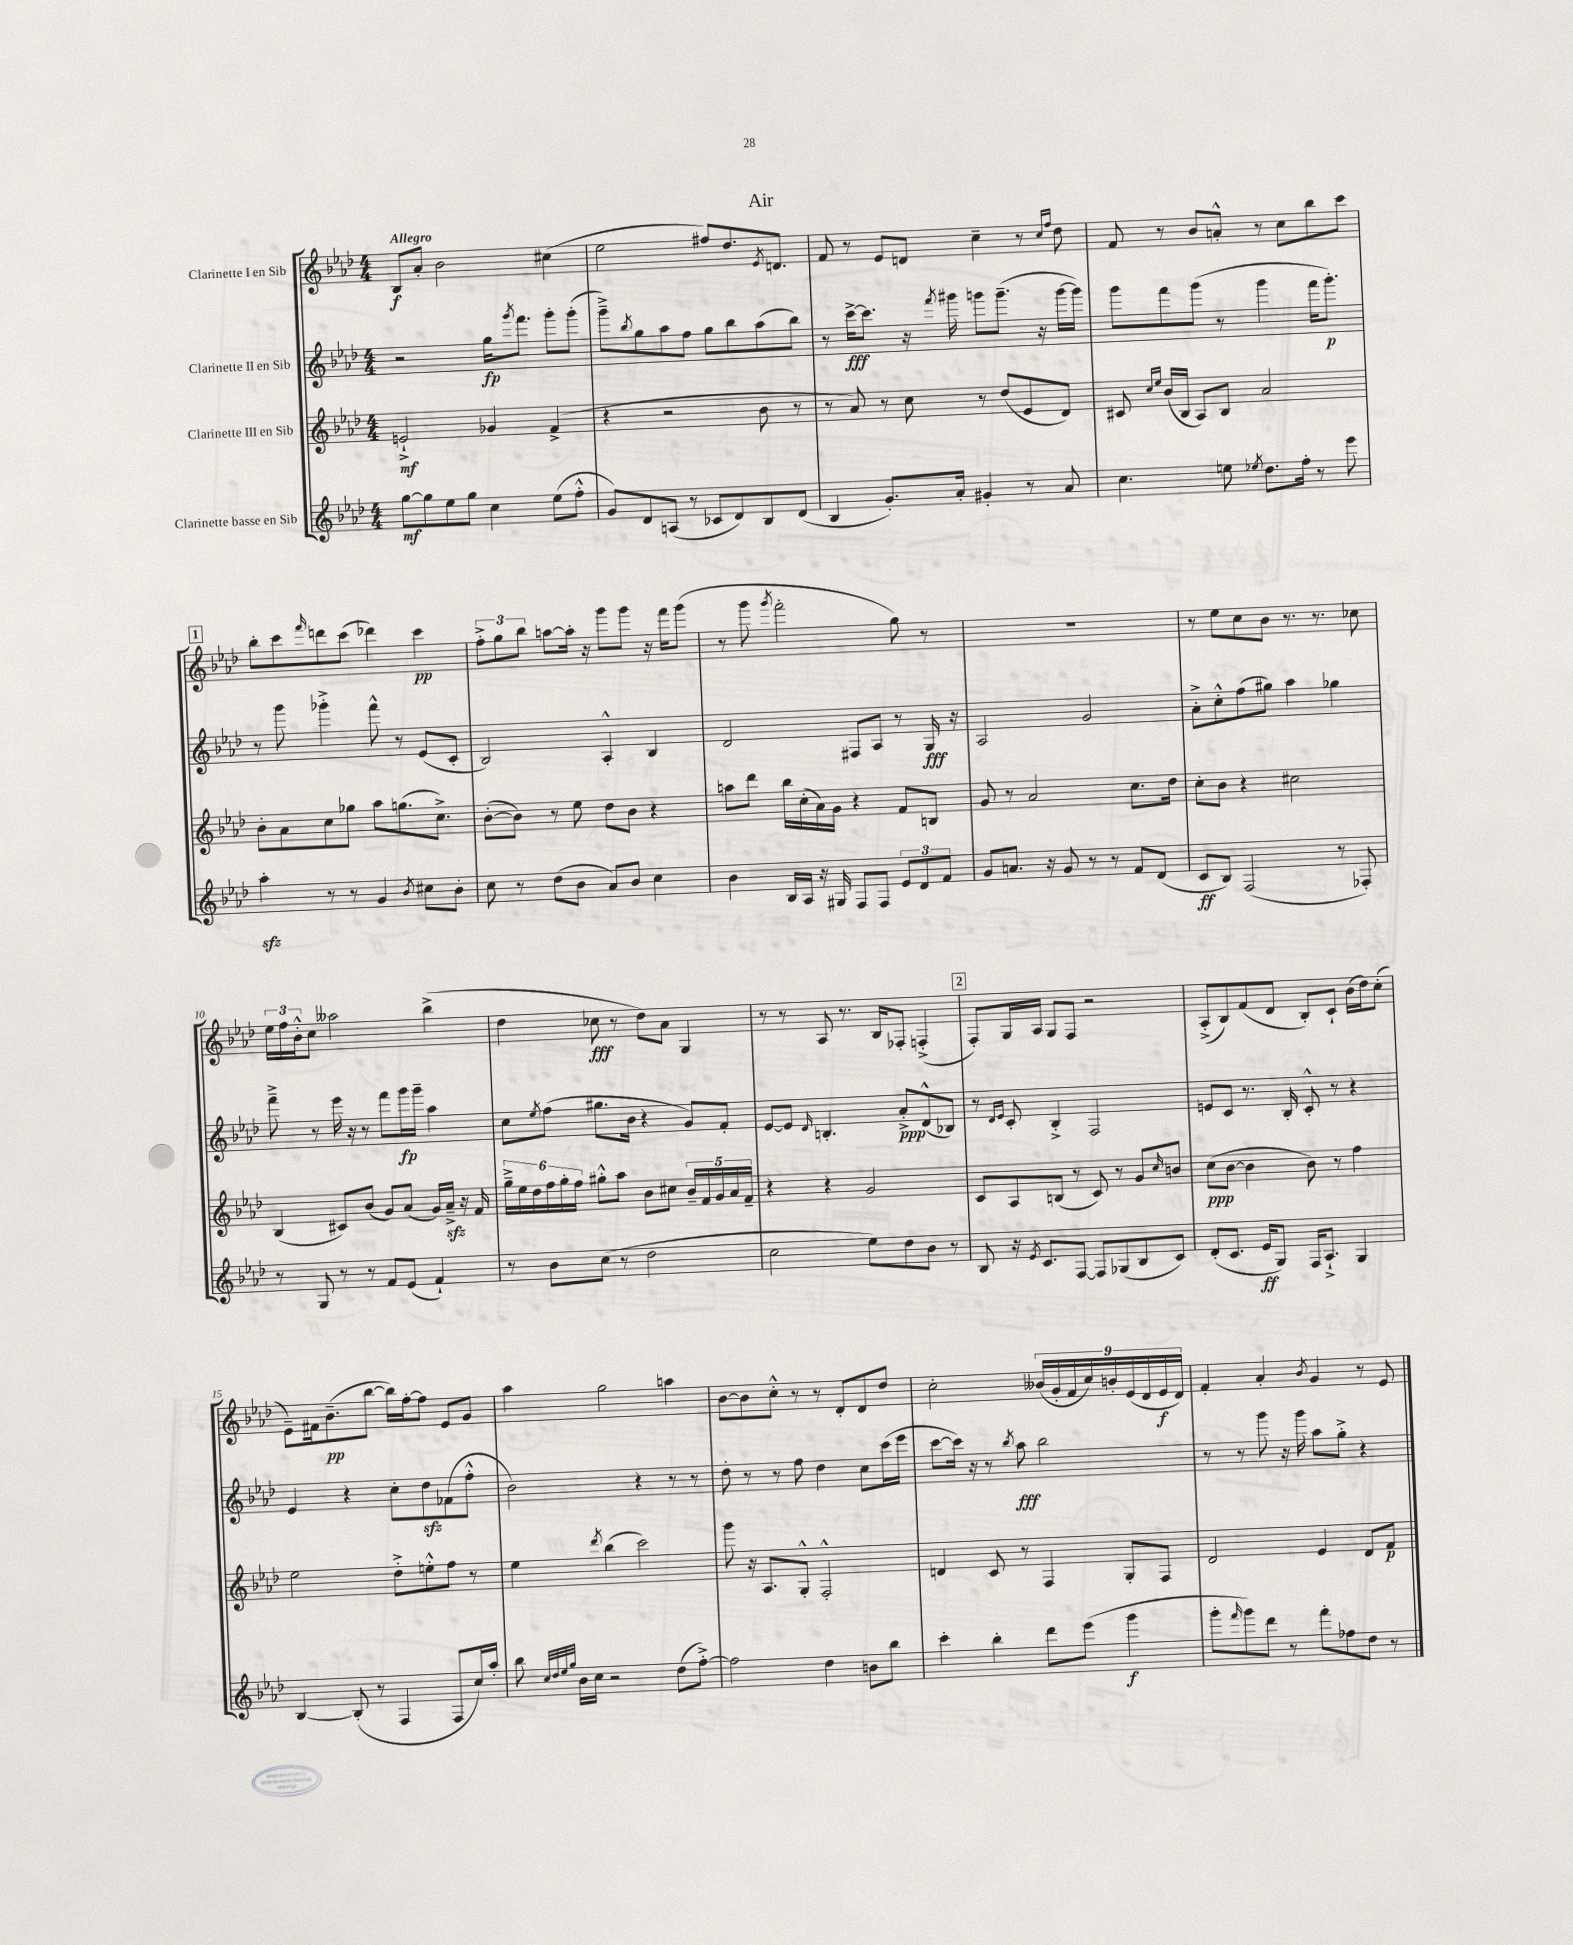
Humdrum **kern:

**kern	**kern	**kern	**kern
*staff4	*staff3	*staff2	*staff1
*clefG2	*clefG2	*clefG2	*clefG2
*k[b-e-a-d-]	*k[b-e-a-d-]	*k[b-e-a-d-]	*k[b-e-a-d-]
*M4/4	*M4/4	*M4/4	*M4/4
[8gg	2e`^	2r	8B-
8gg]	.	.	8a-'
8ee-	.	.	2b-
8gg	.	.	.
4cc	4g-	16gg	.
.	.	8qggg	.
.	.	8.fff	.
(8ee-	(4f^	8ggg'	(4cc#
8ff'^^	.	(8ggg'	.
=	=	=	=
8g)	4r	8ggg~^)	2ee-
.	.	8qbb-	.
8d-	.	8gg	.
(8A	2r	8aa-	.
8r	.	8ff	.
8c-	.	8gg	8ff#)
8d-)	.	8bb-	8.dd-
8B-	8b-	(8aa-	.
.	.	.	8qe-
.	.	.	8.d
(8d-	8r	8bb-)	.
=	=	=	=
4B-	8r	8r	8f
.	8a-)	[16ccc^	8r
.	.	8.ccc]	.
8.g')	8r	.	8e-
.	8cc	16r	8d
.	.	8qfff	.
16a-'	.	16ggg#	.
4g#'	8r	8ggg	4cc~
.	(8dd-	(8.ggg~	.
8r	8e-	.	8r
.	.	16r	.
.	.	.	16qqcc
.	.	.	16qqff
8a-	8d-)	[16ggg	8dd-
.	.	16ggg])	.
=	=	=	=
4.cc	8c#	8ggg	8f
.	16qqcc	.	.
.	16qqee-	.	.
.	(16b-	8fff	8r
.	16B-	.	.
.	8A-)	(8ggg	8b-
8ee	8B-	8r	8a'^^
8qee-	.	.	.
8.dd-	2a-	4ggg	8r
.	.	.	8cc
16ff'	.	.	.
8r	.	16fff	8bb-
.	.	8.ggg')	.
8eee-	.	.	8ccc
=	=	=	=
4aa-'	8b-'	8r	8bb-'
.	8a-	8ggg	8ccc
.	.	.	16qqfff
8r	8cc	4ggg-'^	8ddd
8r	8gg-	.	(8ccc
4g	8aa-	8fff^^	4ddd-)
.	(8.gg	8r	.
8qb-	.	.	.
8cc#	.	(8e-	4ccc
.	8.cc^)	.	.
8b-'	.	8c'	.
=	=	=	=
8cc	([8b-'	2B-)	12ff'^
.	.	.	12gg
8r	8b-])	.	.
.	.	.	12bb-
(8dd-	8r	.	[8aa
8b-	8ee-	.	16aa']
.	.	.	16r
8a-)	8dd-	4A-'^^	8ggg
8b-	8b-	.	8ggg
4cc	4r	4B-	16r
.	.	.	16fff
.	.	.	(8ggg
=	=	=	=
4b-	8aa	2d-	8r
.	8ddd-	.	8ggg
.	.	.	8qggg
16B-	16bb-	.	2fff'
16A-	(16cc'	.	.
16r	16a-)	.	.
16G#	16g	.	.
8F	4r	8F#	.
8F	.	8A-	.
12e-	8f	8r	8gg)
12d-	.	.	.
.	8B	16G	8r
12f	.	.	.
.	.	16r	.
=	=	=	=
8g	8g	2A-	1r
8.a	8r	.	.
.	2a-	.	.
16r	.	.	.
8g	.	.	.
8r	.	2g	.
8r	.	.	.
8f	8.cc	.	.
(8d-	.	.	.
.	16dd-	.	.
=	=	=	=
8c	8cc'	8a-'^	8r
8B-)	8b-	8cc'^^	8ee-
(2F	4r	(8ff	8cc
.	.	8gg#)	8b-
.	2cc#	4aa-	8.r
.	.	.	8.r
8r	.	4gg-	.
8F-')	.	.	8cc-
=	=	=	=
8r	(4B-	8fff~^	24ee-
.	.	.	24ff
.	.	.	24b-'^^
8G	.	8r	8cc
8r	8c#)	16eee-	2aa--
.	.	16r	.
8r	(8b-	8r	.
8f	8g)	8fff	.
(8e-	(8a-	16ggg	.
.	.	16ggg~	.
4f`)	16g)	4aa-	(4bb-^
.	16a-~^	.	.
.	16r	.	.
.	16f	.	.
=	=	=	=
8r	24gg~^	8cc	4dd-
.	24ee-	.	.
.	24dd-	.	.
.	.	8qee-	.
8b-	24ff	(8ff	.
.	24gg'	.	.
.	24ff	.	.
(8cc	8gg#'^^	8.gg#	8cc-
8r	8aa-	.	8r
.	.	16b-	.
2dd-	8b-	4r	8dd-)
.	8cc#	.	8a-
.	20b-~	8g)	4G
.	20f	.	.
.	20g	.	.
.	.	8f'	.
.	20a-	.	.
.	20f~	.	.
=	=	=	=
2cc	4r	[8e-	8r
.	.	8e-]	8r
.	.	16qqd-	.
.	4r	4.B'	8A-
.	.	.	8.r
8ee-)	2g	.	.
.	.	.	16B-
8dd-	.	8a-'^	8F-'
8b-	.	(8d-^^	(4F'^
8r	.	8B-)	.
=	=	=	=
8B-	8c	8r	8F')
.	.	16qqd-	.
.	.	16qqe-	.
16r	8A-	8c'	16G
8qe-	.	.	.
8.c	.	.	16A-
.	(8B	4B-'^	8G
[8F	8r	.	8F
8F]	8c)	2F	2r
(8G-	8r	.	.
8B-	8g	.	.
.	16qqcc	.	.
8c)	8b	.	.
=	=	=	=
(8d-'	(8cc	8e	(8A-'^
8.c	[8b-	8c	8B-)
.	4b-]	8.r	(8f
16e-	.	.	.
8G)	.	.	8d-
.	.	16B-'	.
16F	8b-)	8c'^^	8B-')
8.A-`^	.	.	.
.	8r	8r	8c`
4G	4ff	4r	(16b-
.	.	.	16dd-)
.	.	.	(8cc'
=	=	=	=
[4B-	2ee-	4e-	8e-~)
.	.	.	16f#
.	.	.	(8.b-~
(8B-']	.	4r	.
8r	.	.	[8bb-
4F	8dd-'^	8cc'	16bb-])
.	.	.	[16ff'
.	8ee'^^	8dd-	8ff]
8F	8ff	(8f-	8e-
16cc)	8r	8ff'^^	8g
16aa-'	.	.	.
=	=	=	=
8bb-	4ee-	2b-)	4aa-
32qqcc	.	.	.
32qqdd-	.	.	.
32qqee-	.	.	.
32qqgg	.	.	.
16b-	.	.	.
16cc	.	.	.
.	8qddd-	.	.
2r	(4bb-	.	2gg
.	2ccc)	4r	.
(8dd-	.	8r	4aa
[8ff'^)	.	8r	.
=	=	=	=
2ff]	8ggg	8dd-'	[8b-
.	16r	8r	8b-]
.	8.A-	.	.
.	.	8r	8cc'^^
.	8G'^^	8ff	8r
4dd-	2F'^^	4dd-	8r
.	.	.	8d-'
8b	.	8cc	8d-
8bb-	.	(16ccc	8dd-
.	.	16eee-	.
=	=	=	=
4ccc'	4d	[8ccc	2cc'
.	.	16ccc])	.
.	.	16r	.
4bb-'	8c	8r	.
.	.	8qbb-	.
.	8r	8aa-	.
8ddd-	4F	2bb-	(18b--
.	.	.	18g'
.	.	.	18f
(8eee-	.	.	.
.	.	.	18cc)
.	.	.	18b'
4ggg	8G'	.	.
.	.	.	(18e-
.	.	.	18d-
.	8F	.	.
.	.	.	18e-
.	.	.	18d-)
=	=	=	=
8ggg'	2d-	8r	4f'
16qqfff	.	.	.
8ggg)	.	8r	.
8ddd-	.	8ggg	4a-'
8r	.	16r	.
.	.	16ggg	.
.	.	.	8qb-
8fff'	4e-	8aa-	4g
8ff-	.	8gg'^	.
8dd-	8d-	4r	8r
8r	8f	.	8e-
==	==	==	==
*-	*-	*-	*-
